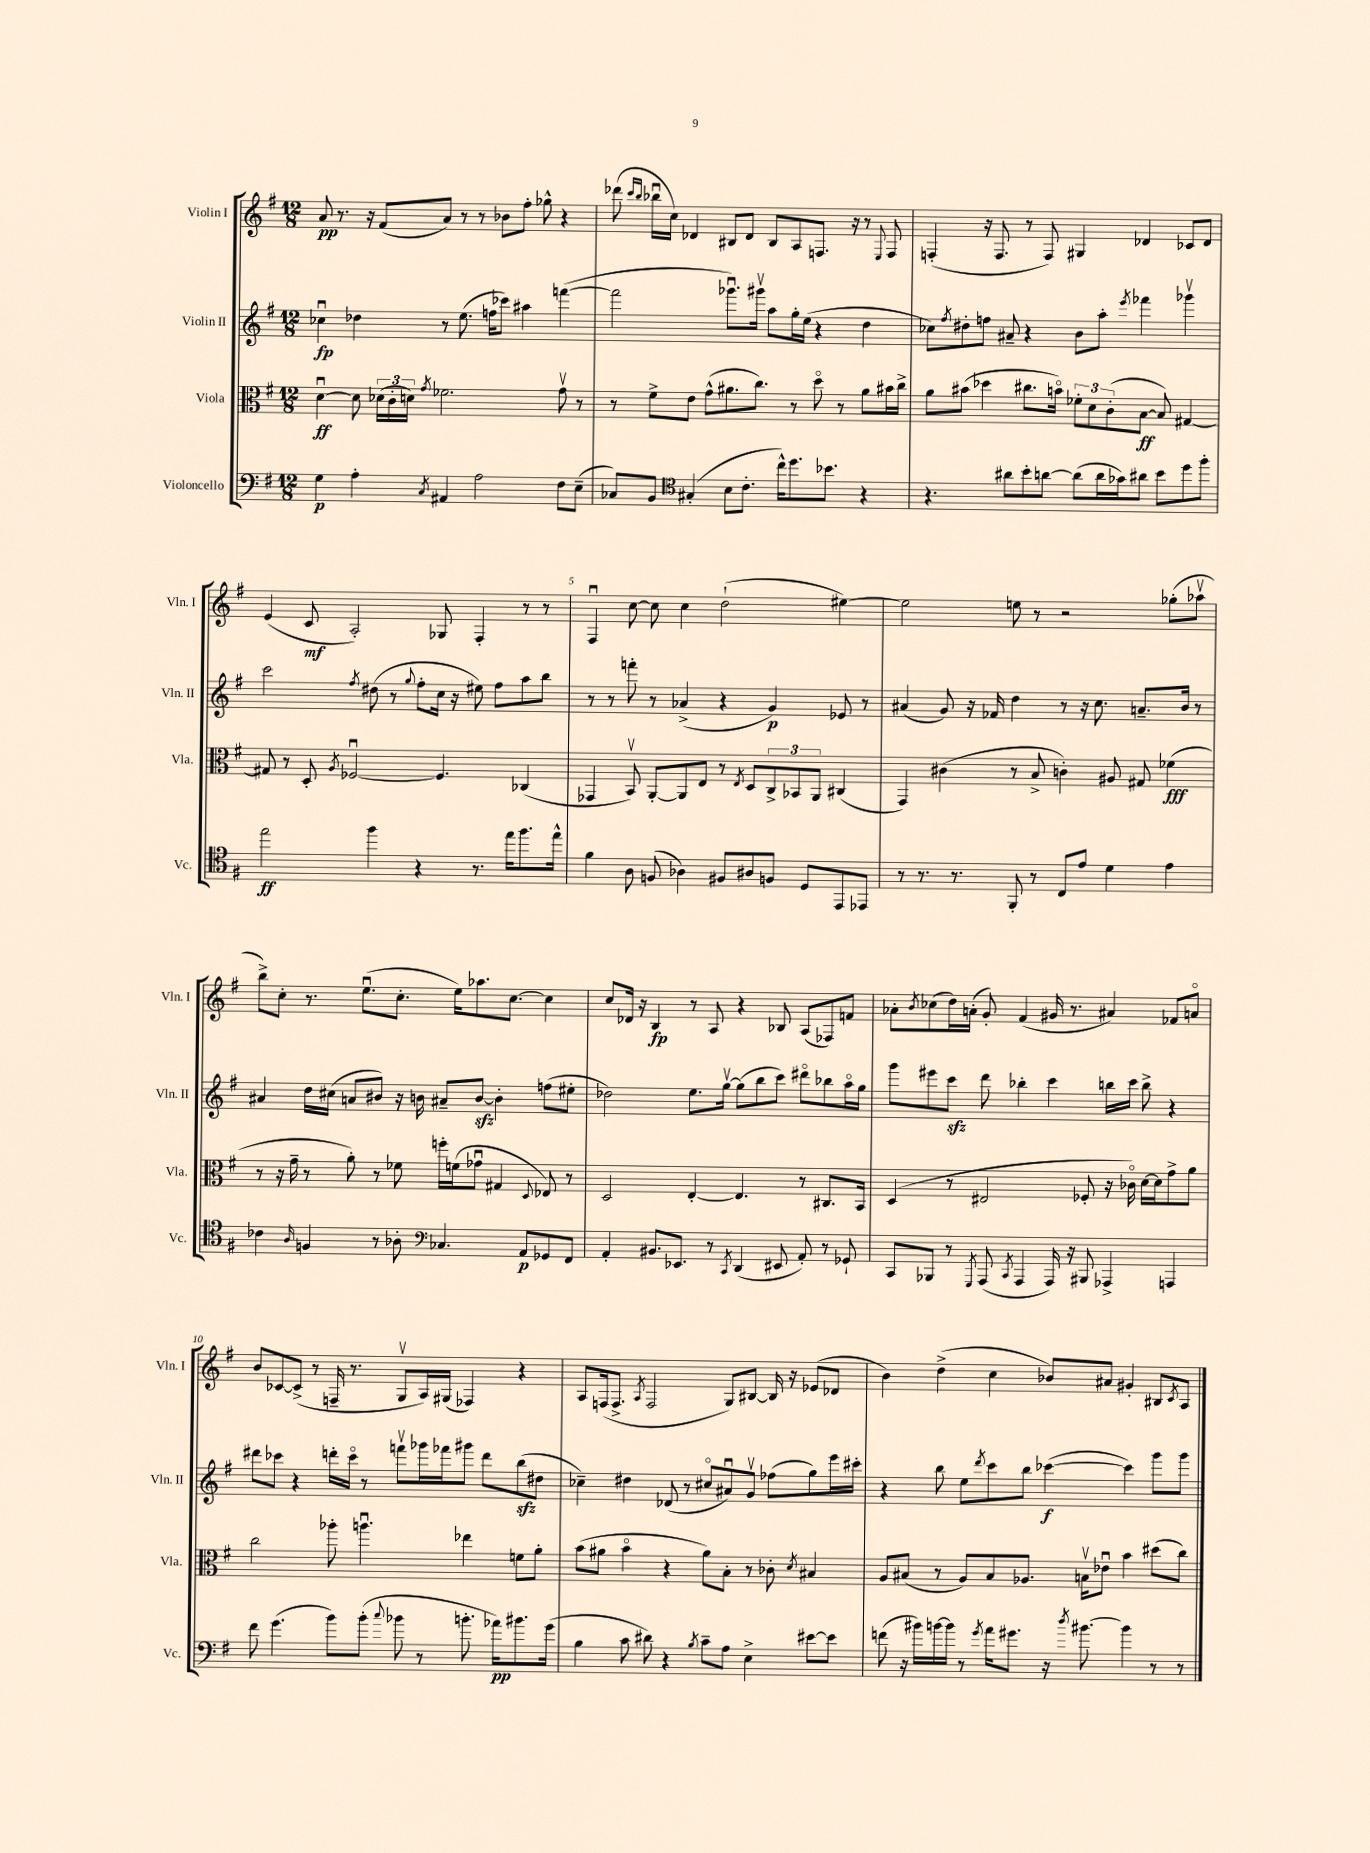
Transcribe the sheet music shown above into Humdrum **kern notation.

**kern	**kern	**kern	**kern
*staff4	*staff3	*staff2	*staff1
*clefF4	*clefC3	*clefG2	*clefG2
*k[f#]	*k[f#]	*k[f#]	*k[f#]
*M12/8	*M12/8	*M12/8	*M12/8
4G	[4du	4cc-u	8a
.	.	.	8.r
4A'	8d]	4dd-	.
.	.	.	16r
.	(24d-	.	(8f#
.	24c'	.	.
.	24d)	.	.
8qC	8qg	.	.
4AA#	2.f-	8r	8a)
.	.	(8.ee	8r
2A	.	.	8r
.	.	16ff	.
.	.	8ccc-)	8b-
.	.	4aa#	8ff#'
.	.	.	8gg-^^
8F#	8gv	([4fff	4r
(8E~	8r	.	.
=	=	=	=
8C-)	8r	2fff]	(8ddd-
.	.	.	16qqccc
.	.	.	16qqbb
8BB	8f#^	.	16bb-u
.	.	.	16cc)
*clefC4	*	*	*
(4G#'	8e	.	4d-
.	(8g^^	.	.
8B	8.a#	8.ggg-u)	8B#
8.c'	.	.	8d-
.	8.cc)	16ggg#v	.
.	.	8aa	8B#
16cc^^)	.	.	.
8.dd	8r	16gg'	8A
.	.	(16ee	.
.	8ddo	4r	8.F
8.b-	.	.	.
.	8r	.	.
.	.	.	16r
4r	8a#	4dd	8r
.	.	.	8qqE
.	16b#	.	8F
.	16cc^	.	.
=	=	=	=
4.r	8a	8cc-)	(4F'
.	.	8qff#	.
.	(8b#	8dd#'	.
.	4dd-	8ff	16r
.	.	.	8.F
8a#	.	8a#~	.
8b'	8.cc#	4r	8r
[8a	.	.	8F)
.	16bo)	.	.
(8a]	12f-'	8b	4G#
.	12d	.	.
16a	.	8aa'	.
.	(12c'	.	.
16g-)	.	.	.
.	.	8qeee	.
8a#	[8B	4fff-	4d-
8b	8B])	.	.
8dd	[4G#	4ggg-v	8c-
8ff#'	.	.	8d-
=	=	=	=
2ee	8G#]	2ccc	(4e
.	8r	.	.
.	8D'	.	8c
.	8qA	.	.
.	[2F-u	.	2A')
.	.	8qff#	.
4ff#	.	(8dd#	.
.	.	8r	.
.	.	8qqgg	.
4r	.	8ff#'	.
.	4.F-]	16cc	8G-
.	.	16r	.
8.r	.	8ee#)	4F#'
.	.	8ff#	.
16ee	.	.	.
8.ff#	(4C-	8aa	8r
.	.	8bb	8r
16ee^^	.	.	.
=	=	=	=
4f#	4GG-	8r	4F#u
.	.	8r	.
8A	8BBv)	8fff'	[8cc
(8F	[8AA'	8r	8cc]
4A-)	8AA]	(4a-^	4cc
.	8E	.	.
8F#	8r	4r	(2dd`
.	8qE	.	.
8A#	8D	.	.
8F	12C^	4g)	.
.	12BB-	.	.
8D	.	.	.
.	12AA	.	.
8EE	(4C#	8e-	[4ee#)
8EE-	.	8r	.
=	=	=	=
8r	4GG)	(4a#	2ee#]
8.r	.	.	.
.	(4c#	8g)	.
8.r	.	.	.
.	.	16r	.
.	.	16f-	.
8FF#'	8r	4dd	8ee
8r	8B^	.	8r
8C	4c')	8r	2r
8e	.	16r	.
.	.	8.cc	.
4d	8A#	.	.
.	8G#	8.a~	.
4e	(4f-	.	(8gg-'
.	.	16b	.
.	.	8r	8aa-v
=	=	=	=
4c-	8r	4a#	8bb^)
.	16r	.	8cc'
.	16g~	.	.
16qqA	.	.	.
4F	8r	16dd	8.r
.	.	(16cc#	.
.	8a')	8a	.
.	.	.	(8.eeu
8r	8r	8b#)	.
8A-'	8f-	16r	8.cc'
.	.	16b	.
*clefF4	*	*	*
4.C-	16ff'	8a#~	.
.	(16f	.	16ee)
.	8g-u	[8b	8.aa-
.	4G#	4b']	.
.	.	.	[8.cc
8AA	.	.	.
.	8qqD	.	.
8GG-	8E-)	(8ff	4cc]
8FF#	8r	8ee#'	.
=	=	=	=
4AA'	2D	2dd-)	8cc
.	.	.	16d-
.	.	.	16r
8.BB#	.	.	4B
8.EE-	.	.	.
.	[4E'	8.ee	8r
8r	.	.	8A
.	.	[16ggv	.
8qCC	.	.	.
(4DD	4.E]	(8gg]	4r
.	.	8bb	.
8EE#	.	8ccc)	8B-
8AA')	8r	8ddd#o	(8A
8r	8.C#	8bb-	8F-)
8GG-`	.	16aao	8f
.	16BB	16gg	.
=	=	=	=
8CC	(4D	8ggg	8a-'
.	.	.	8qb
8BBB-	.	8eee#	(8cc-
8r	8r	8ccc	16dd)
.	.	.	(16a'
8qGGG	.	.	.
(8AAA	2E#	8ddd	8g')
8qCC	.	.	.
4AAA	.	4bb-'	(4f#
16AAA)	.	4ccc	16g#
16r	.	.	8.r
8BBB#	8F-'	.	.
4AAA-^	16r	16bb	4a#)
.	16c-o)	16ccc	.
.	[16d	8bb^	.
.	16d]	.	.
4AAA	8g^	4r	8f-
.	8a	.	8ao
=	=	=	=
8f#	2cc	8ddd#	8b
(4.g	.	8ccc-	[8c-
.	.	4r	(8c-^]
.	.	.	8r
8b)	8aa-'	16ddd'	16F~
.	.	16ccc-o	8.r
(8b'	4.aau	8r	.
8qqcc	.	.	.
8b-	.	8fffv	8Gv
8r	.	16ggg-	16A)
.	.	16fff-	(16G#
8.b'	4ee-	8ggg#	4F-)
.	.	8ddd	.
16a-)	.	.	.
8.b#	8f	(8bb	4r
.	8a'	8dd#	.
(16g	.	.	.
=	=	=	=
4B	(8b	4cc-~)	8A
.	8a#	.	(16F
.	.	.	8.F^
8c	4bo	4dd#	.
.	.	.	8qA
8d#)	.	.	2F
4r	4r	(8d-	.
.	.	8r	.
8qB	.	.	.
8c~	8a#)	8cc#o	.
8A	8B'	8a#u)	8G)
4E^	8r	8gv	[8B#
.	8c-'	(8ff-	16B#]
.	.	.	16r
.	8qd	.	.
[8e#	4B#	8gg)	(8e-
8e#]	.	16eee	8d-
.	.	16ccc#'	.
=	=	=	=
(8f	8A	4r	4b)
16r	(8B#	.	.
16b#)	.	.	.
[16b	8r	8bb	(4dd^
16b]	.	.	.
8r	8A)	8ee	.
8qg	.	8qddd	.
16a	8B#	8ccc	4cc
8.g#	.	.	.
.	8.A-	8bb	.
16r	.	([4ccc-	8b-)
8qdd	.	.	.
[8.b#	16Bv	.	.
.	8e-u	.	8a#
4b#]	4b	4ccc-])	4g#'
8r	(8dd#	8ggg	8B#
.	.	.	8qc
8r	8cc)	8ggg	8A
==	==	==	==
*-	*-	*-	*-
